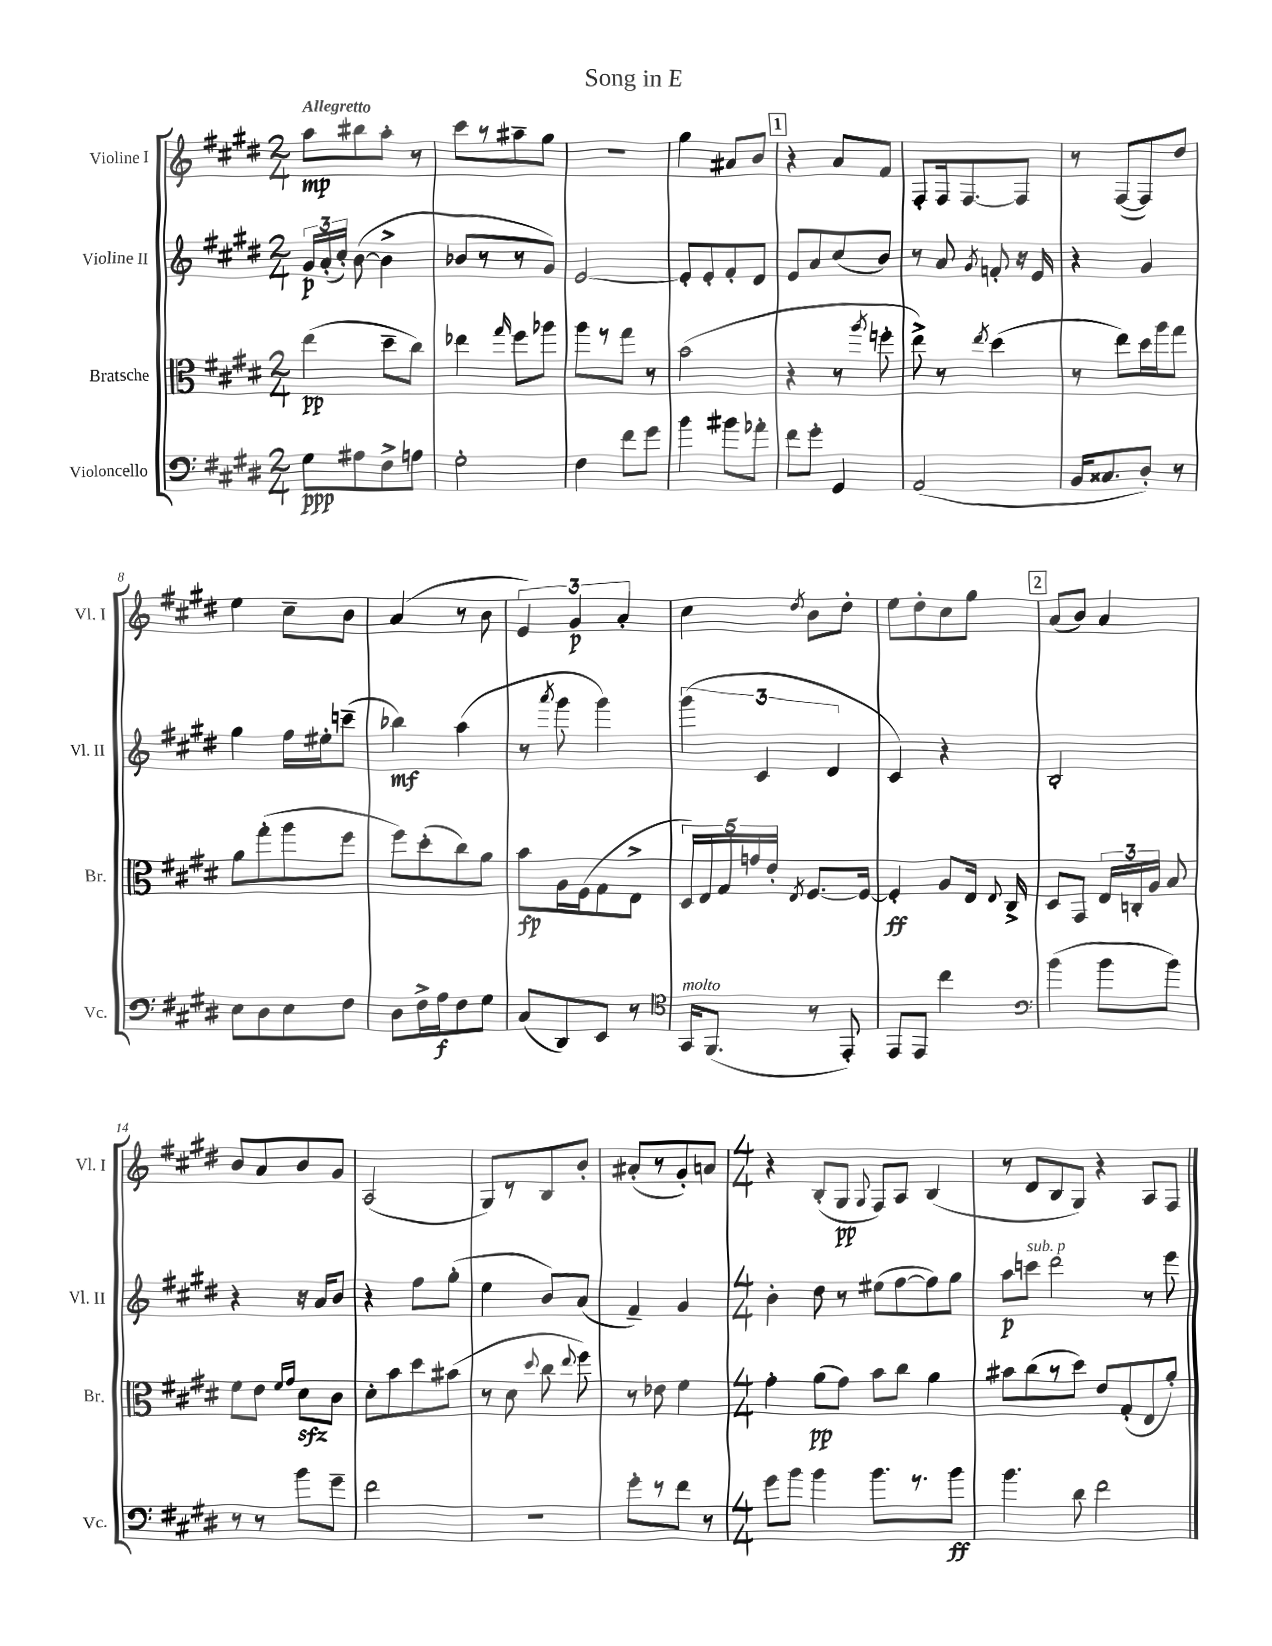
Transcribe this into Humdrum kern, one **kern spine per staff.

**kern	**kern	**kern	**kern
*staff4	*staff3	*staff2	*staff1
*clefF4	*clefC3	*clefG2	*clefG2
*k[f#c#g#d#]	*k[f#c#g#d#]	*k[f#c#g#d#]	*k[f#c#g#d#]
*M2/4	*M2/4	*M2/4	*M2/4
8G#\L	(4ee\	24g#/LL	8aa\L
.	.	(24a'/	.
.	.	24cc#'/JJ)	.
8A#\	.	([8b\	8bb#\
8F#^\	8dd#~\L	4b^\]	8aa'\J
8A\J	8cc#\J)	.	8r
=	=	=	=
2G#'\	4ee-\	8b-/L	8ccc#\L
.	.	8r	8r
.	16qqgg#/	.	.
.	8ff#\L	8r	8aa#~\
.	8aa-\J	8g#/J)	8gg#\J
=	=	=	=
4F#\	8aa\L	[2e/	2r
.	8r	.	.
8f#\L	8gg#\J	.	.
8g#\J	8r	.	.
=	=	=	=
4b\	(2b\	8e'/]L	4gg#\
.	.	8e'/	.
8b#\L	.	8f#'/	8a#/L
8a-'\J	.	8d#/J	8b/J
=	=	=	=
8f#\L	4r	8e/L	4r
8g#'\J	.	8a/	.
4GG#/	8r	(8cc#/	8a/L
.	8qaa/	.	.
.	8ff'\	8b/J)	8f#/J
=	=	=	=
(2AA/	8ee^\)	8r	8F#'/L
.	8r	8a/	16F#/k
.	.	.	[8.F#/
.	8qee/	8qg#/	.
.	(4dd#\	8f'/	.
.	.	16r	8F#/]J
.	.	16e/	.
=	=	=	=
16BB/LK	8r	4r	8r
8.C##/	.	.	.
.	8ee\L)	.	([8F#/L
8D#'/J)	16dd#\L	4g#/	8F#/])
.	16aa\J	.	.
8r	8gg#\J	.	8dd#/J
=	=	=	=
8E\L	8a\L	4gg#\	4ee\
8D#\	(8gg#'\	.	.
8E\	8aa\	16ff#\LL	8cc#~\L
.	.	16ee#'\J	.
8F#\J	8ff#\J	(8ccc~\J	8b\J
=	=	=	=
8D#\L	8ff#\L)	4bb-\)	(4a/
16F#^\L	(8dd#'\	.	.
16A\J	.	.	.
8F#\	8cc#\)	(4aa\	8r
8G#\J	8a\J	.	8b\
=	=	=	=
(8C#/L	8b\L	8r	6e/)
.	.	8qaaa/	.
8DD#/)	16A\L	8ggg#\	.
.	.	.	6g#/
.	(16F#\J	.	.
8EE/J	8G#\	4ggg#\)	.
.	.	.	6a'/
8r	8E^\J	.	.
=	=	=	=
*clefC4	*	*	*
16GG#/LK	20D#/LL)	(6ggg#\	4cc#\
.	20E/	.	.
(8.FF#/J	.	.	.
.	20G#/	.	.
.	20g/	.	.
.	.	6c#/	.
.	20e'/JJ	.	.
.	8qE/	.	8qdd#/
8r	[8.F#/L	.	8b\L
.	.	6d#/	.
8EE'/)	.	.	8dd#'\J
.	16F#/_Jk	.	.
=	=	=	=
8EE/L	4F#'/]	4c#/)	8ee\L
8EE/J	.	.	8dd#'\
4cc#\	8A/L	4r	8cc#\
.	16E/Jk	.	8gg#\J
.	8qqE/	.	.
.	16C#^/	.	.
=	=	=	=
*clefF4	*	*	*
(4b\	8D#/L	2B'/	(8a/L
.	8GG#/J	.	8b/J)
8b\L	24E/LL	.	4a/
.	24C'/	.	.
.	24A/JJ	.	.
8b\J)	8B/	.	.
=	=	=	=
8r	8f#\L	4r	8b/L
8r	8e\J	.	8a/
.	16qqf#/LL	.	.
.	16qqg#/JJ	.	.
8b\L	8d#\L	16r	8b/
.	.	16a/LK	.
8g#~\J	8c#\J	8b/J	8g#/J
=	=	=	=
2f#\	8d#'\L	4r	(2A/
.	8b\	.	.
.	8dd#\	8ff#\L	.
.	(8b#\J	(8gg#'\J	.
=	=	=	=
2r	8r	4ee\	8G#/L)
.	8d#\	.	8r
.	8qqdd#/	.	.
.	8cc#\	8b/L)	8B/
.	8qqee/	.	.
.	8ff#\)	(8a/J	8b'/J
=	=	=	=
8g#'\L	8r	4f#~/)	(8a#'/L
8r	8e-\	.	8r
8f#\J	4f#\	4g#/	8g#'/)
8r	.	.	8a/J
=	=	=	=
*M4/4	*M4/4	*M4/4	*M4/4
8g#\L	4g#'\	4b'\	4r
8b\J	.	.	.
4b\	(8a\L	8dd#\	(8B'/L
.	8g#\J)	8r	8G#/J
.	.	.	8qqG#/
8.b\L	8b\L	(8ee#\L	8F#/L)
.	8cc#\J	[8ff#\	8A/J
8.r	.	.	.
.	4a\	8ff#\])	(4B/
8b\J	.	8gg#\J	.
=	=	=	=
4.b\	8b#\L	8aa\L	8r
.	(8cc#\	8ccc\J	8d#/L
.	8r	2ddd#\	8B/
8d#\	8dd#\J)	.	8G#/J)
2f#\	8e/L	.	4r
.	(8G#'/	.	.
.	8E/	8r	8A/L
.	8a'/J)	8eee\	8F#/J
==	==	==	==
*-	*-	*-	*-
